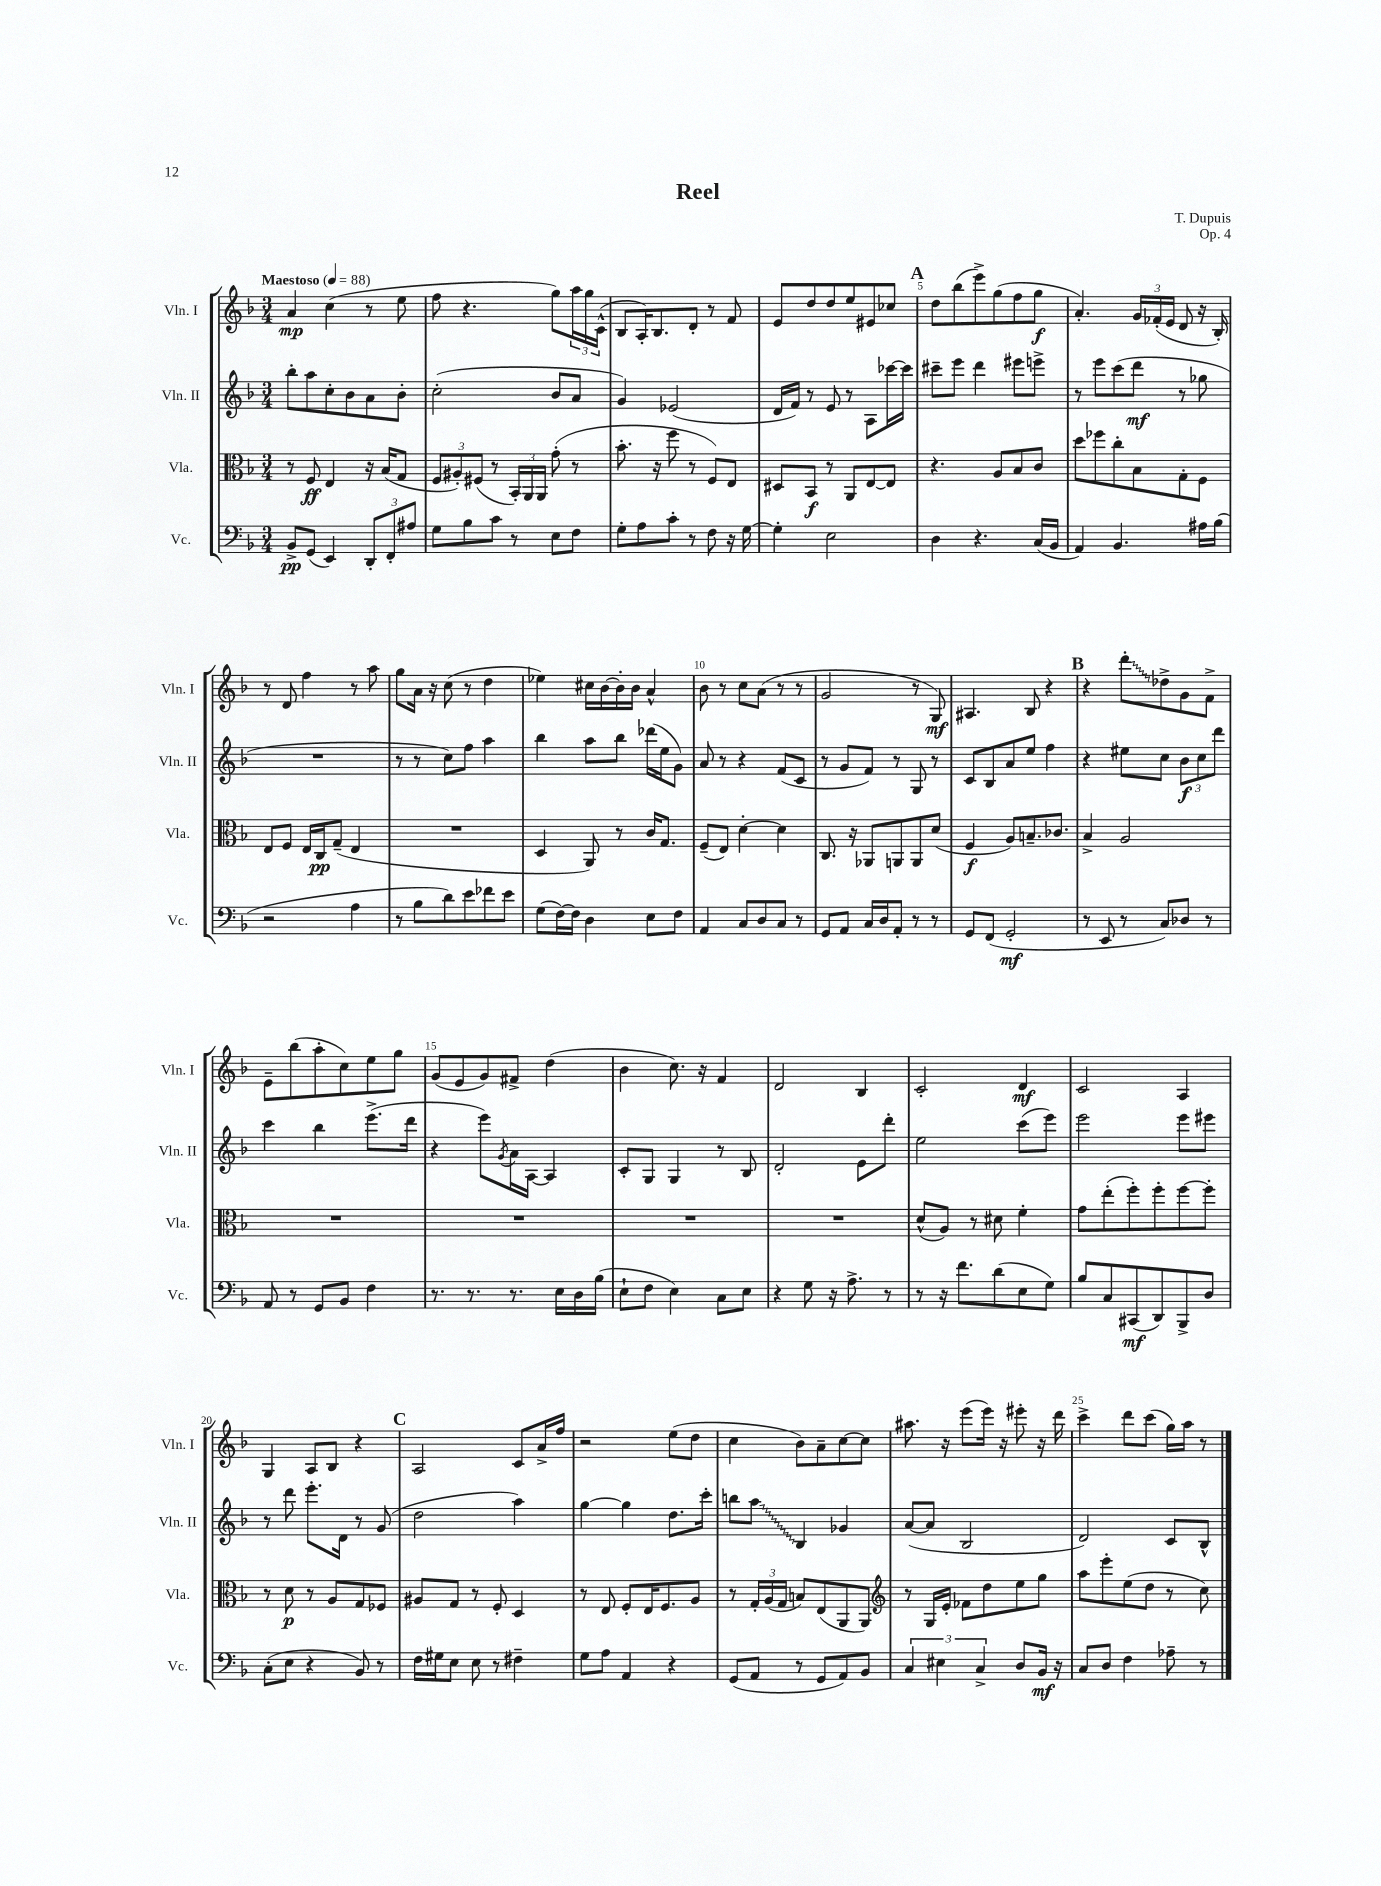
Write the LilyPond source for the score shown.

\header { title = "Reel" composer = "T. Dupuis" opus = "Op. 4" }
<<
\new StaffGroup <<
\new Staff = "s0" \with { instrumentName = "Vln. I" shortInstrumentName = "Vln. I" } {
    \clef treble \key f \major \numericTimeSignature \time 3/4 \tempo "Maestoso" 4 = 88
    a'4\mp c''4( r8 e''8 |
    f''8 r4. g''8) \tuplet 3/2 { a''16 g''16 c'16-^( } |
    bes8 a16-.) bes8. d'8-. r8 f'8 |
    e'8 d''8 d''8 e''8 eis'8 ces''8 |
    \mark \markup { \bold "A" } d''8 bes''8( e'''8->) g''8( f''8 g''8\f |
    a'4.-.) \tuplet 3/2 { g'16 fes'16-.( e'16 } d'8 r16 bes16-.) |
    r8 d'8 f''4 r8 a''8 |
    g''8 a'16 r16 c''8( r8 d''4 |
    ees''4) cis''16 bes'16~ bes'16-. bes'16 a'4-^ |
    bes'8 r8 c''8 a'8( r8 r8 |
    g'2 r8 g8\mf) |
    ais4. bes8 r4 |
    \mark \markup { \bold "B" } r4 \once \override Glissando.style = #'zigzag d'''8-.\glissando des''8-> g'8 f'8-> |
    e'8-- bes''8( a''8-. c''8) e''8 g''8 |
    g'8( e'8 g'8) fis'8-> d''4( |
    bes'4 c''8.) r16 f'4 |
    d'2 bes4 |
    c'2-. d'4\mf |
    c'2 a4 |
    g4 a8 bes8 r4 |
    \mark \markup { \bold "C" } a2 c'8 a'16-> f''16 |
    r2 e''8( d''8 |
    c''4 bes'8) a'8-- c''8~ c''8 |
    ais''8. r16 e'''8( e'''16) r16 eis'''8-. r16 d'''16 |
    c'''4-> d'''8 c'''8( g''16) a''16 r8 \bar "|." |
}
\new Staff = "s1" \with { instrumentName = "Vln. II" shortInstrumentName = "Vln. II" } {
    \clef treble \key f \major \numericTimeSignature \time 3/4
    bes''8-. a''8 c''8-. bes'8 a'8 bes'8-. |
    c''2-.( bes'8 a'8 |
    g'4) ees'2( |
    d'16 f'16) r8 e'8 r8 a8 ces'''16~ ces'''16 |
    \mark \markup { \bold "A" } cis'''8-- e'''8 d'''4 eis'''8 e'''8-> |
    r8 e'''8 c'''8( d'''8\mf r8 ges''8 |
    R2. |
    r8 r8 c''8) f''8 a''4 |
    bes''4 a''8 bes''8 des'''16( e''16 g'8) |
    a'8 r8 r4 f'8( c'8 |
    r8 g'8 f'8) r8 g8 r8 |
    c'8 bes8 a'8 e''8 f''4 |
    \mark \markup { \bold "B" } r4 eis''8 c''8 \tuplet 3/2 { bes'8\f c''8 d'''8 } |
    c'''4 bes''4 e'''8.->( d'''16 |
    r4 e'''8) \acciaccatura { g'8 } a'16 a16~ a4 |
    c'8-. g8 g4 r8 bes8 |
    d'2-. e'8 d'''8-. |
    e''2 c'''8( e'''8) |
    e'''2 e'''8 eis'''8 |
    r8 d'''8 e'''8.-. d'16 r8 g'8( |
    \mark \markup { \bold "C" } d''2 a''4) |
    g''4~ g''4 d''8. c'''16-. |
    b''8 \once \override Glissando.style = #'zigzag a''8\glissando bes4 ges'4 |
    a'8~( a'8 bes2 |
    d'2) c'8 bes8-^ \bar "|." |
}
\new Staff = "s2" \with { instrumentName = "Vla." shortInstrumentName = "Vla." } {
    \clef alto \key f \major \numericTimeSignature \time 3/4
    r8 f8\ff e4 r16 bes16( g8 |
    \tuplet 3/2 { f8 ais8-.) fis8( } r8 \tuplet 3/2 { bes,16-.) a,16 a,16 } g'8-.( r8 |
    bes'8.-. r16 f''8 r8 f8) e8 |
    dis8 bes,8\f r8 a,8 e8~ e8 |
    \mark \markup { \bold "A" } r4. a8 bes8 c'8 |
    d''8 fes''8 c''8-. bes8 g8-. f8 |
    e8 f8 e16 c16\pp g8--( e4 |
    R2. |
    d4 a,8) r8 c'16 g8. |
    f8--( e8) d'4~-. d'4 |
    c8. r16 aes,8 a,8 a,8 d'8( |
    f4\f a8) b8.-- ces'8. |
    \mark \markup { \bold "B" } bes4-> a2 |
    R2. |
    R2. |
    R2. |
    R2. |
    d'8-^( a8) r8 dis'8 f'4-. |
    g'8 e''8-.( f''8-.) f''8-. f''8~ f''8-. |
    r8 d'8\p r8 a8 g8 fes8 |
    \mark \markup { \bold "C" } ais8 g8 r8 f8-. d4 |
    r8 e8 f8-. e16 f8. a8 |
    r8 \tuplet 3/2 { g16-. a16( g16 } b8) e8( a,8 a,8) |
    \clef treble r8 g16 e'16-. fes'8 d''8 e''8 g''8 |
    a''8 e'''8-. e''8( d''8 r8 c''8) \bar "|." |
}
\new Staff = "s3" \with { instrumentName = "Vc." shortInstrumentName = "Vc." } {
    \clef bass \key f \major \numericTimeSignature \time 3/4
    bes,8->\pp g,8( e,4) \tuplet 3/2 { d,8-. f,8-. ais8 } |
    g8 bes8 c'8 r8 e8 f8 |
    g8-. a8 c'8-. r8 f8 r16 g16~ |
    g4-. e2 |
    \mark \markup { \bold "A" } d4 r4. c16( bes,16 |
    a,4) bes,4. ais16 bes16( |
    r2 a4 |
    r8 bes8 d'8) e'8 fes'8 e'8 |
    g8( f16~) f16 d4 e8 f8 |
    a,4 c8 d8 c8 r8 |
    g,8 a,8 c16 d16 a,8-. r8 r8 |
    g,8 f,8( g,2-.\mf |
    \mark \markup { \bold "B" } r8 e,8 r8 c8) des8 r8 |
    a,8 r8 g,8 bes,8 f4 |
    r8. r8. r8. e16 d16 bes16( |
    e8-! f8 e4) c8 e8 |
    r4 g8 r16 a8.-> r8 |
    r8 r16 f'8. d'8( e8 g8) |
    bes8 c8 cis,8\mf( d,8) bes,,8-> d8 |
    c8-.( e8 r4 bes,8) r8 |
    \mark \markup { \bold "C" } f16 gis16 e8 e8 r8 fis4-- |
    g8 a8 a,4 r4 |
    g,8( a,8 r8 g,8 a,8) bes,8 |
    \tuplet 3/2 { c4 eis4 c4-> } d8 bes,16\mf r16 |
    c8 d8 f4 aes8-- r8 \bar "|." |
}
>>
>>
\layout { \context { \Score \override BarNumber.break-visibility = ##(#f #t #t) barNumberVisibility = #(every-nth-bar-number-visible 5) } }
